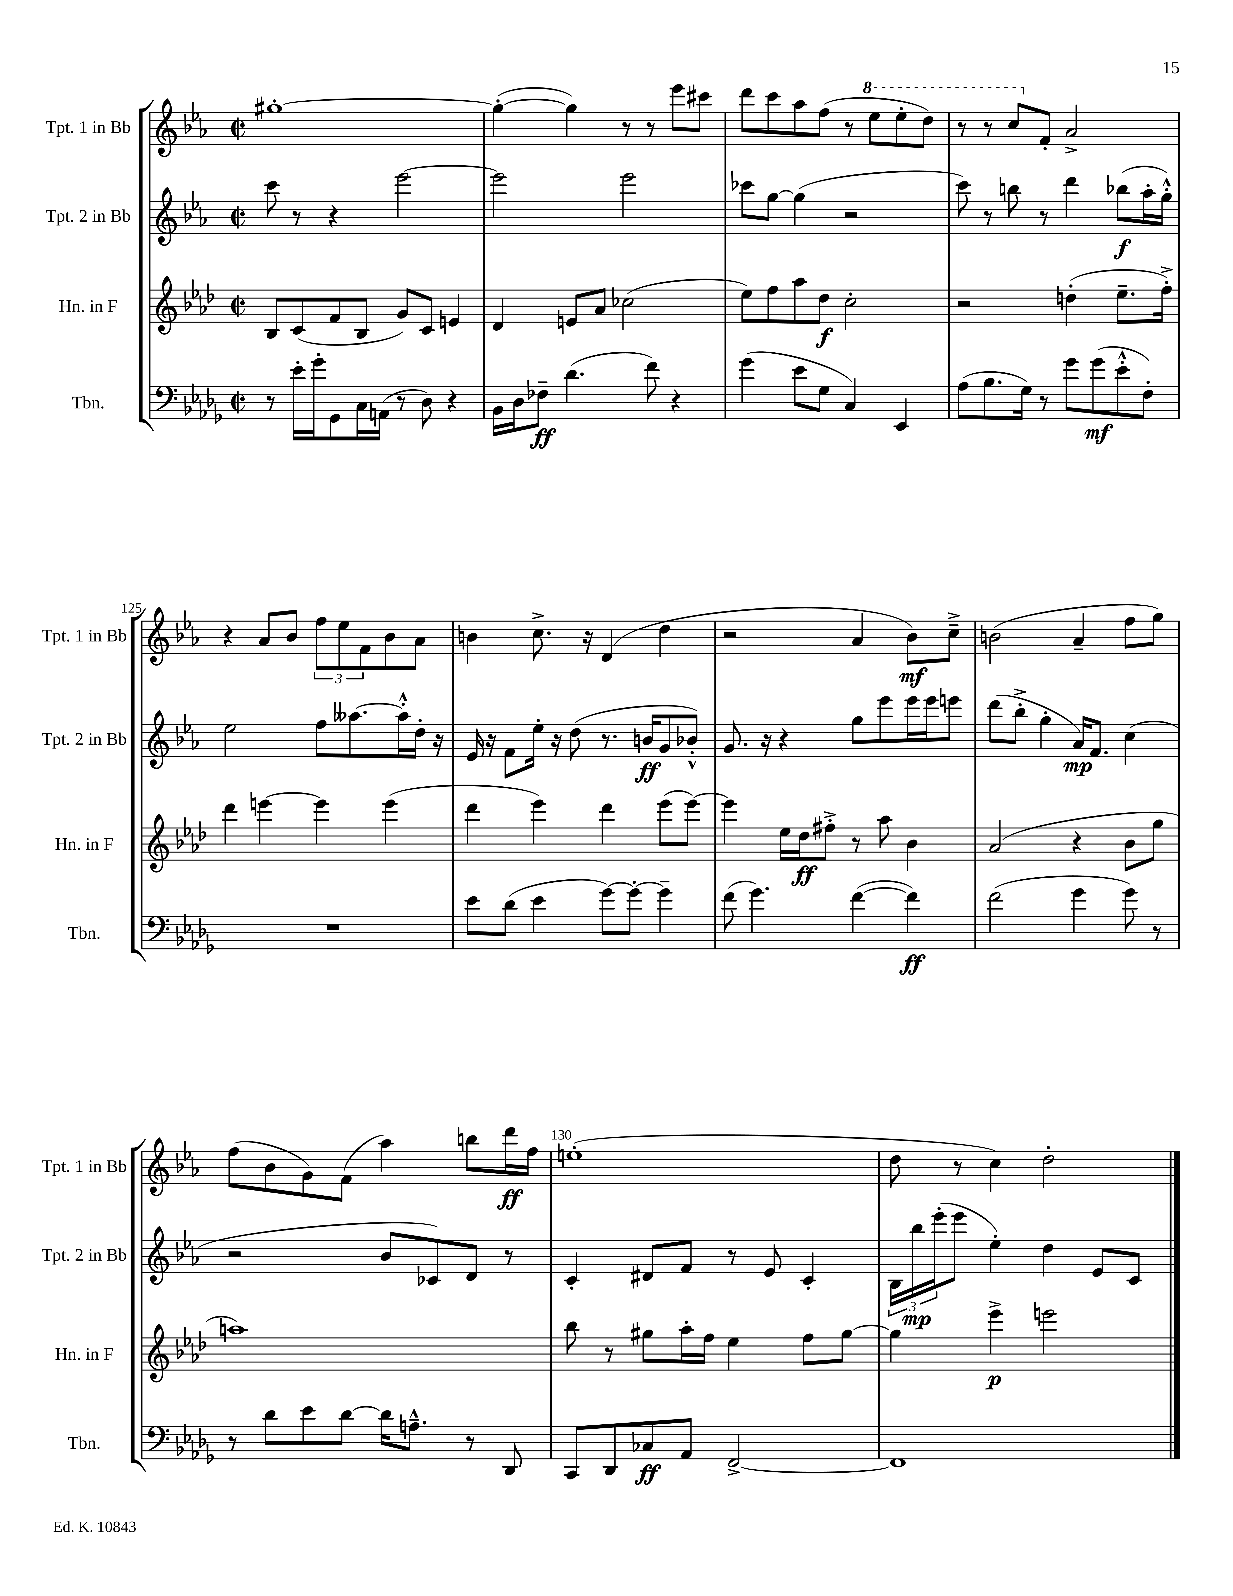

**kern	**dynam	**kern	**dynam	**kern	**dynam	**kern	**dynam
*part4	*part4	*part3	*part3	*part2	*part2	*part1	*part1
*staff4	*staff4	*staff3	*staff3	*staff2	*staff2	*staff1	*staff1
*I"Tbn.	*	*I"Hn. in F	*	*I"Tpt. 2 in Bb	*	*I"Tpt. 1 in Bb	*
*I'Tbn.	*	*I'Hn. in F	*	*I'Tpt. 2 in Bb	*	*I'Tpt. 1 in Bb	*
*clefF4	*	*clefG2	*	*clefG2	*	*clefG2	*
*k[b-e-a-d-g-]	*	*k[b-e-a-d-]	*	*k[b-e-a-]	*	*k[b-e-a-]	*
*M2/2	*	*M2/2	*	*M2/2	*	*M2/2	*
*met(c|)	*	*met(c|)	*	*met(c|)	*	*met(c|)	*
=121	=121	=121	=121	=121	=121	=121	=121
8r	.	8B-/L	.	8ccc\	.	[1gg#X'	.
16e-'\LL	.	(8c/	.	8r	.	.	.
16g-'\J	.	.	.	.	.	.	.
8GG-\	.	8f/	.	4r	.	.	.
16C\L	.	8B-/J	.	.	.	.	.
(16AAn\JJ	.	.	.	.	.	.	.
8r	.	8g/L)	.	[2eee-\	.	.	.
8D-\)	.	8c/J	.	.	.	.	.
4r	.	4en/	.	.	.	.	.
=122	=122	=122	=122	=122	=122	=122	=122
16BB-\LL	.	4d-/	.	2eee-\]	.	(4gg#'\_	.
16D-\J	.	.	.	.	.	.	.
8F-X~\J	ff	.	.	.	.	.	.
(4.d-\	.	8en/L	.	.	.	4gg#\])	.
.	.	8a-/J	.	.	.	.	.
.	.	(2cc-X\	.	2eee-\	.	8r	.
8f\)	.	.	.	.	.	8r	.
4r	.	.	.	.	.	8eee-\L	.
.	.	.	.	.	.	8ccc#X\J	.
=123	=123	=123	=123	=123	=123	=123	=123
(4g-\	.	8ee-\L)	.	8ccc-X\L	.	8ddd\L	.
.	.	8ff\	.	[8gg\J	.	8ccc\	.
8e-\L	.	8aa-\	.	(4gg\]	.	8aa-\	.
8G-\J	.	8dd-\J	f	.	.	(8ff\J	.
4C/)	.	2cc'\	.	2r	.	8r	.
*	*	*	*	*	*	*8va	*
.	.	.	.	.	.	8eee-\L	.
4EE-/	.	.	.	.	.	8eee-'\	.
.	.	.	.	.	.	8ddd\J)	.
=124	=124	=124	=124	=124	=124	=124	=124
(8A-\L	.	2r	.	8ccc\)	.	8r	.
8.B-\	.	.	.	8r	.	8r	.
.	.	.	.	8bbn\	.	8ccc/L	.
16G-\Jk)	.	.	.	.	.	.	.
*	*	*	*	*	*	*X8va	*
8r	.	.	.	8r	.	8f'/J	.
8g-\L	.	(4ddn'\	.	4ddd\	.	2a-^/	.
(8g-\	mf	.	.	.	.	.	.
8e-'^^\	.	8.ee-~\L	.	(8bb-X\L	f	.	.
8F'\J)	.	.	.	16aa-'\L	.	.	.
.	.	16ff'^\Jk)	.	16gg'^^\JJ)	.	.	.
!!LO:LB:g=z
=125	=125	=125	=125	=125	=125	=125	=125
1r	.	4ddd-\	.	2ee-\	.	4r	.
.	.	[4eeen\	.	.	.	8a-/L	.
.	.	.	.	.	.	8b-/J	.
.	.	4eee\]	.	8ff\L	.	12ff\L	.
.	.	.	.	.	.	12ee-\	.
.	.	.	.	[8.aa--X\	.	.	.
.	.	.	.	.	.	12f\	.
.	.	(4eee\	.	.	.	8b-\	.
.	.	.	.	16aa--'^^\L]	.	.	.
.	.	.	.	16dd'\JJ	.	8a-\J	.
.	.	.	.	16r	.	.	.
=126	=126	=126	=126	=126	=126	=126	=126
8e-\L	.	4ddd-\	.	16e-/	.	4bn\	.
.	.	.	.	16r	.	.	.
(8d-\J	.	.	.	8f\L	.	.	.
4e-\	.	4eee-\)	.	16ee-'\Jk	.	8.cc^\	.
.	.	.	.	16r	.	.	.
.	.	.	.	(8dd\	.	.	.
.	.	.	.	.	.	16r	.
[8g-\L)	.	4ddd-\	.	8.r	.	(4d/	.
8g-'\J_	.	.	.	.	.	.	.
.	.	.	.	16bn/KL	ff	.	.
4g-~\]	.	(8eee-\L	.	8g/	.	4dd\	.
.	.	[8eee-\J)	.	8b-X'^^/J)	.	.	.
=127	=127	=127	=127	=127	=127	=127	=127
(8f\	.	4eee-\]	.	8.g/	.	2r	.
4.g-\)	.	.	.	.	.	.	.
.	.	.	.	16r	.	.	.
.	.	16ee-\LL	.	4r	.	.	.
.	.	16dd-\J	ff	.	.	.	.
.	.	8ff#X'^\J	.	.	.	.	.
([4f\	.	8r	.	8gg\L	.	4a-/	.
.	.	8aa-\	.	8eee-\	.	.	.
4f\])	ff	4b-\	.	16eee-\L	.	8b-\L)	mf
.	.	.	.	16eee-\J	.	.	.
.	.	.	.	8eeen\J	.	8cc~^\J	.
=128	=128	=128	=128	=128	=128	=128	=128
(2f\	.	(2a-/	.	(8ddd\L	.	(2bn\	.
.	.	.	.	8bb-'^\J	.	.	.
.	.	.	.	4gg'\	.	.	.
4g-\	.	4r	.	16a-/KL)	mp	4a-~/	.
.	.	.	.	8.f/J	.	.	.
8g-\)	.	8b-\L	.	(4cc\	.	8ff\L	.
8r	.	8gg\J	.	.	.	8gg\J)	.
!!LO:LB:g=z
=129	=129	=129	=129	=129	=129	=129	=129
8r	.	1aan)	.	2r	.	(8ff\L	.
8d-\L	.	.	.	.	.	8b-\	.
8e-\	.	.	.	.	.	8g\)	.
[8d-\J	.	.	.	.	.	(8f\J	.
16d-\KL]	.	.	.	8b-/L	.	4aa-\)	.
8.An~^^\J	.	.	.	.	.	.	.
.	.	.	.	8c-X/)	.	.	.
8r	.	.	.	8d/J	.	8bbn\L	.
8DD-/	.	.	.	8r	.	16ddd\L	ff
.	.	.	.	.	.	16ff\JJ	.
=130	=130	=130	=130	=130	=130	=130	=130
8CC/L	.	8bb-\	.	4c'/	.	(1een'	.
8DD-/	.	8r	.	.	.	.	.
8C-X/	ff	8gg#X\L	.	8d#X/L	.	.	.
8AA-/J	.	16aa-'\L	.	8f/J	.	.	.
.	.	16ff\JJ	.	.	.	.	.
[2FF^/	.	4ee-\	.	8r	.	.	.
.	.	.	.	8e-/	.	.	.
.	.	8ff\L	.	4c'/	.	.	.
.	.	[8gg#\J	.	.	.	.	.
=131	=131	=131	=131	=131	=131	=131	=131
1FF]	.	4gg#\]	.	24B-\LL	.	8dd\	.
.	.	.	.	24bb-\	mp	.	.
.	.	.	.	(24eee-'\J	.	.	.
.	.	.	.	8eee-\J	.	8r	.
.	.	4eee-^\	p	4ee-'\)	.	4cc\)	.
.	.	2eeen\	.	4dd\	.	2dd'\	.
.	.	.	.	8e-/L	.	.	.
.	.	.	.	8c/J	.	.	.
==	==	==	==	==	==	==	==
*-	*-	*-	*-	*-	*-	*-	*-
